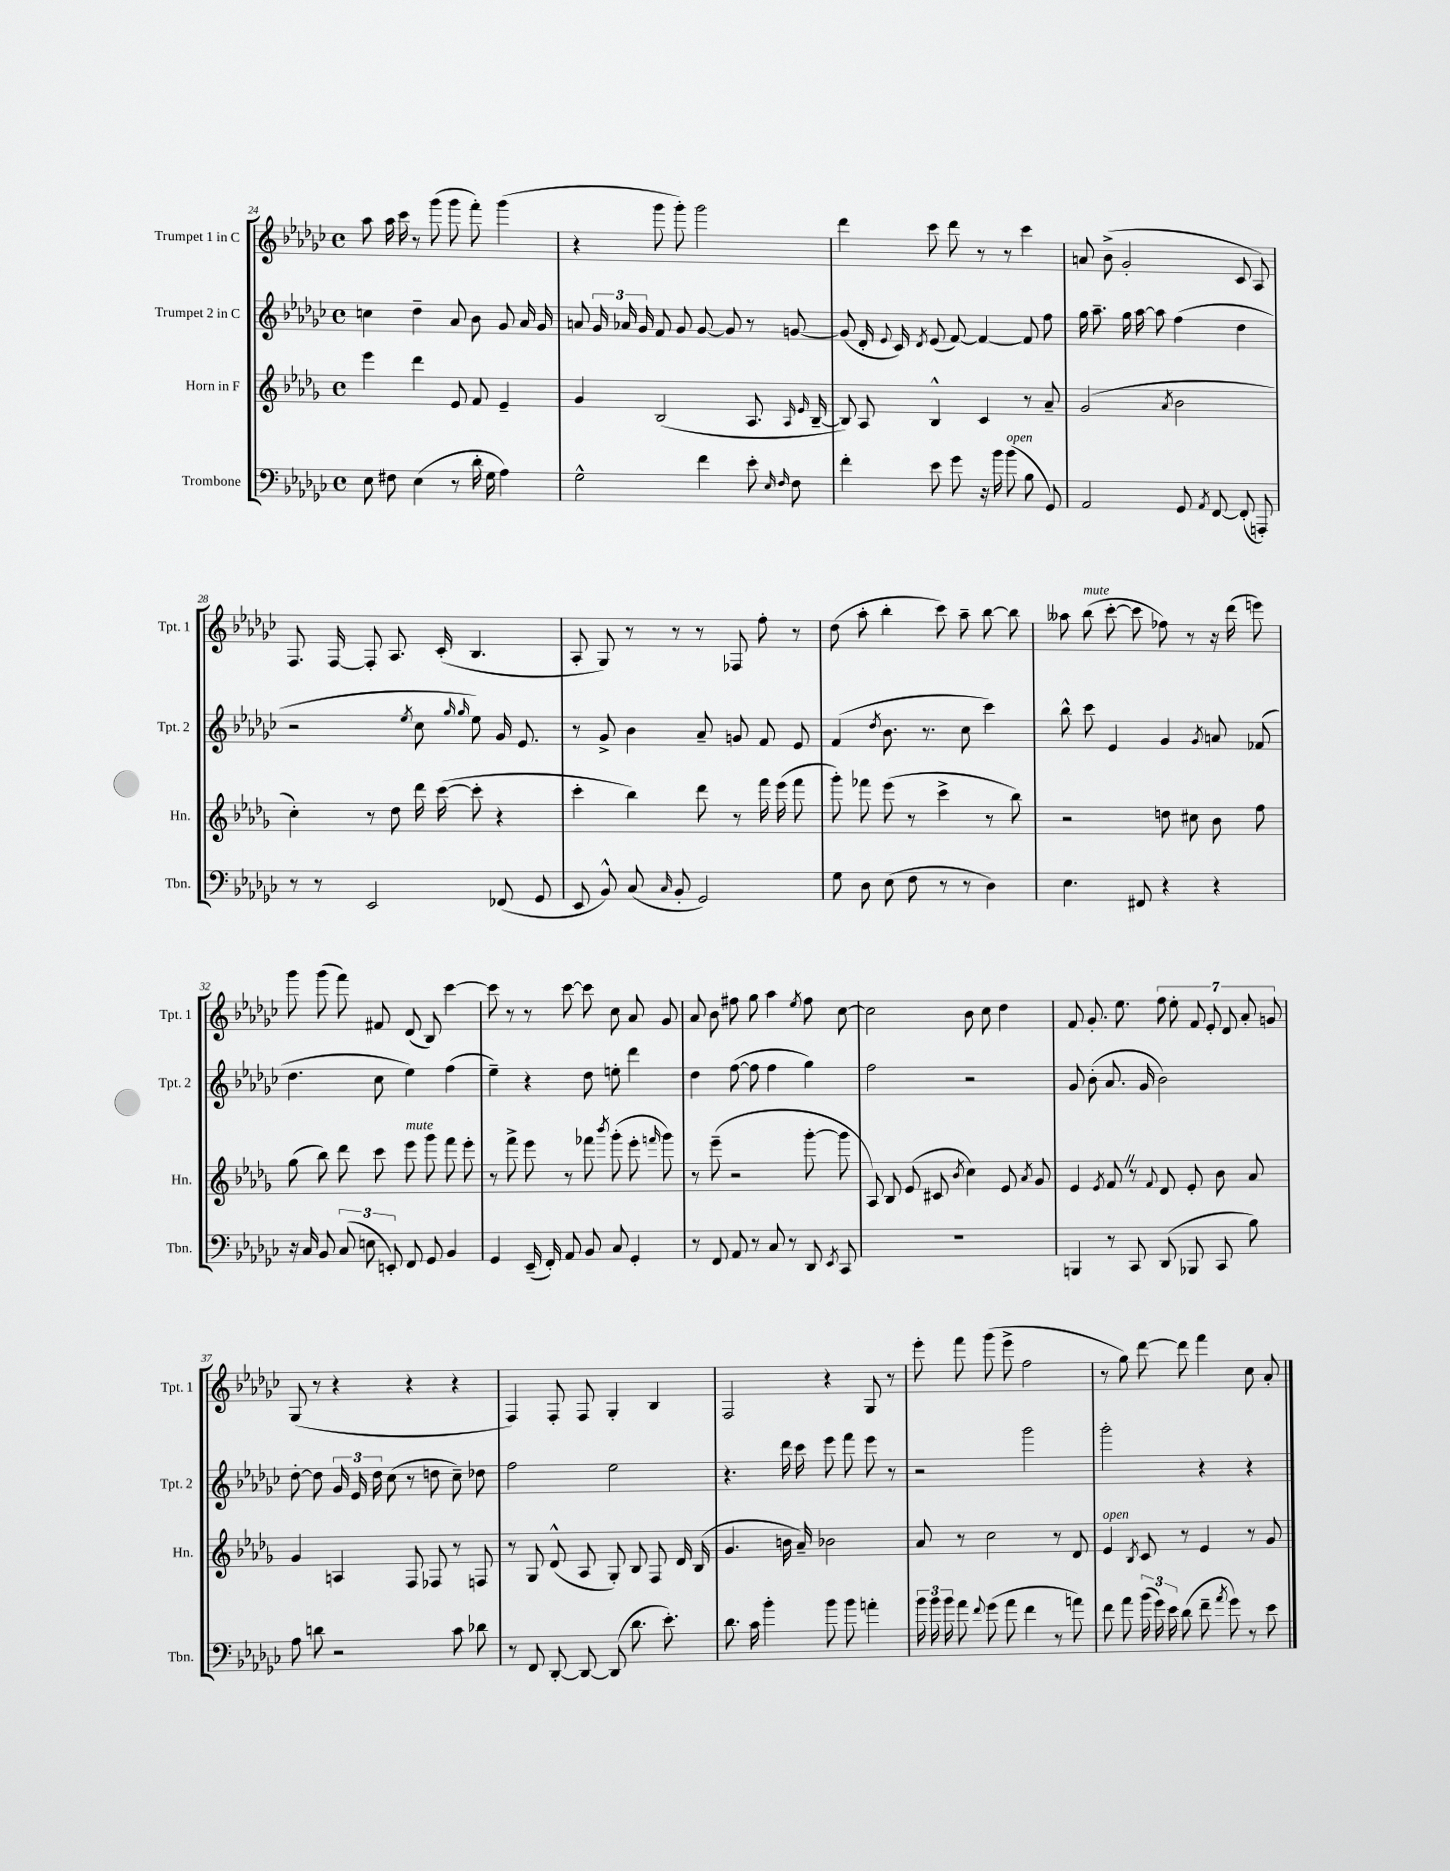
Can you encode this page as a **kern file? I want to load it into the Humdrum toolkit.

**kern	**kern	**kern	**kern
*staff4	*staff3	*staff2	*staff1
*clefF4	*clefG2	*clefG2	*clefG2
*k[b-e-a-d-g-c-]	*k[b-e-a-d-g-]	*k[b-e-a-d-g-c-]	*k[b-e-a-d-g-c-]
*M4/4	*M4/4	*M4/4	*M4/4
*met(c)	*met(c)	*met(c)	*met(c)
8E-	4eee-	4cc	8aa-
8F#	.	.	16aa-
.	.	.	16ccc-
(4E-	4ddd-	4dd-~	8r
.	.	.	(8ggg-
8r	8e-	8a-	8ggg-
16d-'	8f	8b-	8fff')
16G-	.	.	.
4A-)	4e-~	8g-	(4ggg-
.	.	16a-	.
.	.	16g-	.
=	=	=	=
2G-^^	4g-	8a	4r
.	.	24g-	.
.	.	24a-	.
.	.	24g-	.
.	(2B-	8f	8ggg-
.	.	8g-	8ggg-')
4f	.	[8g-	2ggg-
.	.	8g-]	.
8e-'	8.A-	8r	.
16qqE-	.	.	.
16qqF	.	.	.
8F	.	[8g	.
.	16qqA-	.	.
.	16qqe-	.	.
.	[16B-~	.	.
=	=	=	=
4f'	8B-])	(8g]	4ddd-
.	8A-	16d-'	.
.	.	8qqe-	.
.	.	16c-)	.
.	.	8qd-	.
8e-	4B-^^	(8e-	8ccc-
8g-	.	[8f)	8ddd-
16r	4c	4f_	8r
16b-	.	.	.
(8b-	.	.	8r
8B-	8r	8f]	4ccc-
8GG-)	8a-~	8ff	.
=	=	=	=
2AA-	(2g-	16gg-	8a
.	.	8.aa-~	.
.	.	.	(8b-^
.	.	16gg-	2g-'
.	.	[16aa-	.
.	.	8aa-]	.
.	8qa-	.	.
8GG-	2b-	(4ff	.
8qAA-	.	.	.
[8FF	.	.	.
(8FF']	.	4dd-	8c-
8AAA')	.	.	8A-)
=	=	=	=
8r	4cc')	2r	8.F
8r	.	.	.
.	.	.	[16F
2EE-	8r	.	8F']
.	8dd-	.	8.A-
.	.	8qee-	.
.	16ddd-	8cc-	.
.	([16ccc	.	(16c-'
.	.	16qqgg-	.
.	.	16qqgg-	.
.	8ccc']	8ee-)	4.B-
(8FF-	4r	16g-	.
.	.	8.e-	.
8GG-	.	.	.
=	=	=	=
8EE-	4ccc'	8r	8A-'
8BB-^^)	.	8g-^	8G-)
(8C-	4bb-)	4b-	8r
16qqC-	.	.	.
8BB-'	.	.	8r
2GG-)	8ddd-	8a-~	8r
.	8r	8g	8F-
.	16fff	8f	8ff'
.	(16eee-	.	.
.	8fff	8e-	8r
=	=	=	=
8G-	8ggg-')	(4f	(8dd-
8D-	8fff-	.	8aa-'
.	.	8qdd-	.
(8E-	(8eee-	8.b-	4bb-'
8F	8r	.	.
.	.	8.r	.
8r	4ccc^	.	8ccc-)
8r	.	8cc-	8aa-~
4D-)	8r	4ccc-)	[8bb-
.	8bb-)	.	8bb-]
=	=	=	=
4.E-	2r	8bb-^^	8aa--
.	.	8ccc-	(8bb-
.	.	4e-	[8ccc-'
8FF#	.	.	8ccc-]
4r	8dd	4g-	8ff-)
.	8cc#	.	8r
.	.	8qg-	.
4r	8b-	8a	16r
.	.	.	(16ddd-
.	8ff	(8f-	8eee)
=	=	=	=
16r	(8gg-	4.dd-	8ggg-
16C-	.	.	.
8BB-	8bb-)	.	(8ggg-
(12C-	8ddd-	.	8fff)
12E	.	.	.
.	8ccc	8cc-	8f#
12EE')	.	.	.
8FF	8eee-	4ee-)	(8d-
8GG-	8ggg-	.	8B-)
4BB-	8fff	(4ff	[4ccc-
.	8eee-'	.	.
=	=	=	=
4GG-	8r	4ee-~)	8ccc-]
.	8fff^	.	8r
(16EE-~	8eee-	4r	8r
16FF')	.	.	.
8AA-	8r	.	[8ccc-
8BB-	8fff-	8dd-	8ccc-]
.	8qbbb-	.	.
8C-	(8ggg-'	8ee'	8cc-
4GG-'	8eee-'	4ddd-	8a-
.	16qqfff	.	.
.	8ggg-)	.	8g-
=	=	=	=
8r	8r	4dd-	8a-
8FF	(8eee-~	.	8b-
8AA-	2r	([8ff	8ff#
8r	.	8ff]	8gg-
8C-	.	4ff	4aa-
8r	.	.	.
.	.	.	8qee-
8DD-	[8ggg-'	4gg-)	8ff#
8qEE-	.	.	.
8CC-	8ggg-]	.	[8cc-
=	=	=	=
1r	8A-)	2ff	2cc-]
.	8B-	.	.
.	(8e-	.	.
.	8c#	.	.
.	8qb-	.	.
.	4cc)	2r	8b-
.	.	.	8cc-
.	8e-	.	4dd-
.	8qa-	.	.
.	8g-	.	.
=	=	=	=
4BBB	4e-	8g-	8f
.	.	(8b-'	8.g-'
.	8qe-	.	.
8r	8f	8.a-	.
.	.	.	8.ee-
8CC-	8r	.	.
.	.	16g-	.
.	8qqf	.	.
(8DD-	8d-	2b-)	14ff
.	.	.	14ee-'
8BBB-	8e-'	.	.
.	.	.	14f
.	.	.	14e-'
8CC-	8b-	.	.
.	.	.	14d-
.	.	.	14a-'
8B-)	8a-	.	.
.	.	.	14g
=	=	=	=
8A-	4g-	[8dd-'	(8G-
8d	.	8dd-]	8r
2r	4A	24g-	4r
.	.	24e-	.
.	.	24dd-	.
.	.	(8cc-	.
.	8F	8r	4r
.	8F-	8dd	.
8c-	8r	8cc-~)	4r
8d-	8F	8dd-	.
=	=	=	=
8r	8r	2ff	4F)
8FF	8G-	.	.
[8DD-'	(8d-^^	.	8F'
8DD-_	8A-	.	8F
(8DD-]	8G-')	2ee-	4G-'
8.d-	8B-	.	.
.	8F	.	4B-
8.e-')	.	.	.
.	16d-	.	.
.	(16B-	.	.
=	=	=	=
8.d-	4.g-	4.r	2F
16c-	.	.	.
4b-'	.	.	.
.	16b	16ddd-	.
.	16a-~)	16ccc-	.
8b-	2b-	8eee-	4r
8b-	.	8fff	.
4a'	.	8eee-	8G-
.	.	8r	8r
=	=	=	=
24b-	8a-	2r	8eee-'
24b-	.	.	.
24b-	.	.	.
8a-	8r	.	8fff
8qqf	.	.	.
(8g-	2cc	.	(8ggg-
8a-	.	.	8eee-^
4f	.	2ggg-	2ff
8r	8r	.	.
8a)	8d-	.	.
=	=	=	=
8f	4e-	2ggg-'	8r
8a-	.	.	8gg-)
.	8qB-	.	.
(24b-	8c	.	[8ddd-
24g-)	.	.	.
24e-	.	.	.
(8d-	8r	.	8ddd-]
8f~	4e-	4r	4fff
8qa-	.	.	.
8g-)	.	.	.
8r	8r	4r	8cc-
8e-	8g-	.	8a-'
==	==	==	==
*-	*-	*-	*-
